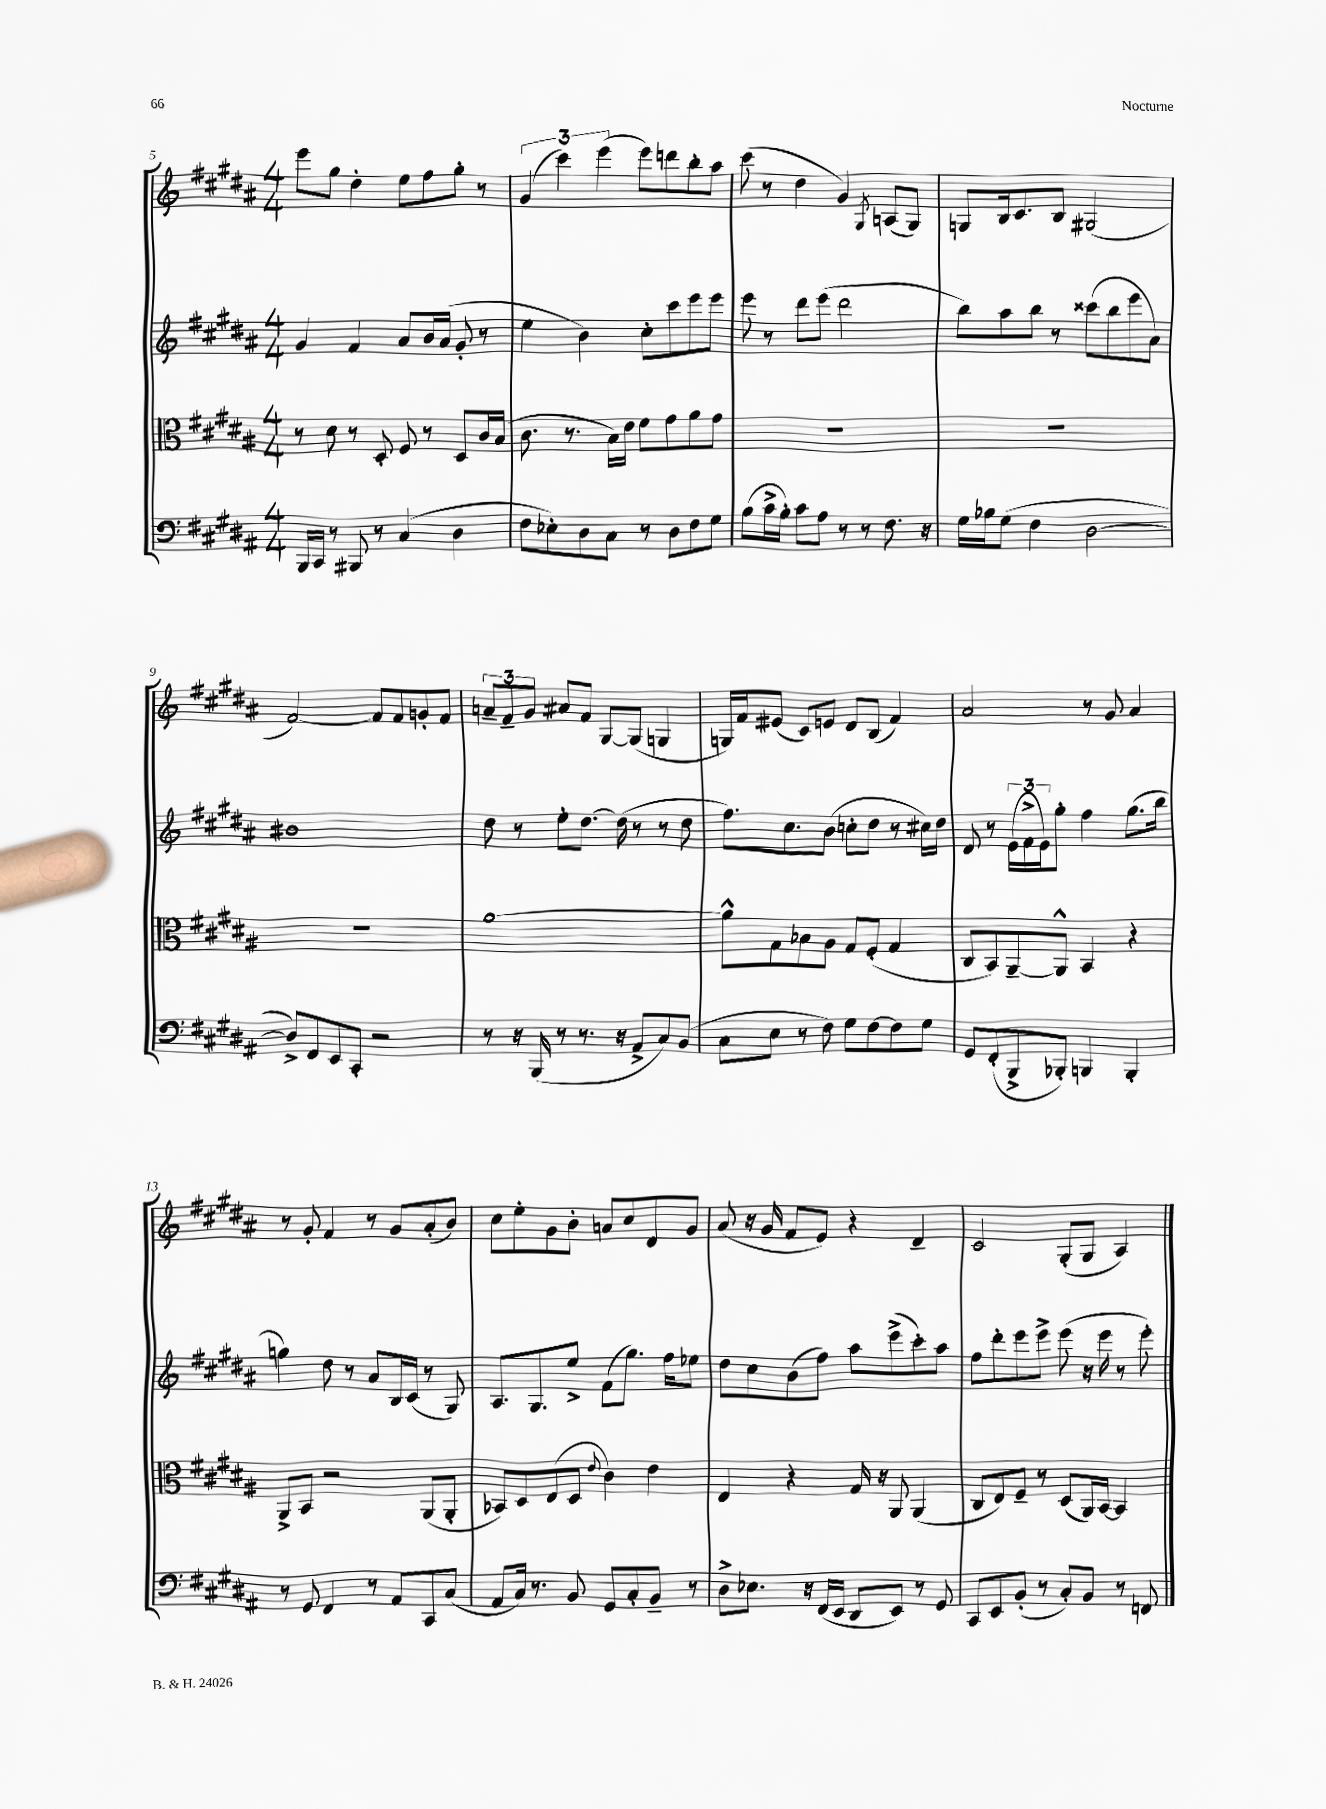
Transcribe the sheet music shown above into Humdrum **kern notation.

**kern	**kern	**kern	**kern
*staff4	*staff3	*staff2	*staff1
*clefF4	*clefC3	*clefG2	*clefG2
*k[f#c#g#d#a#]	*k[f#c#g#d#a#]	*k[f#c#g#d#a#]	*k[f#c#g#d#a#]
*M4/4	*M4/4	*M4/4	*M4/4
16BBB	8r	4g#	8eee
16CC#	.	.	.
8r	8d#	.	8gg#
8BBB#	8r	4f#	4dd#'
8r	8D#'	.	.
(4C#	8F#	8a#	8ee
.	8r	16b	8ff#
.	.	(16a#	.
4D#	8D#	8g#'	8gg#'
.	16c#	8r	8r
.	(16B	.	.
=	=	=	=
8F#	8.c#	4ee	(6g#
8E-')	.	.	.
.	.	.	6ccc#)
.	8.r	.	.
8D#	.	4b)	.
.	.	.	(6eee
8C#	16B)	.	.
.	16e	.	.
8r	8f#	8cc#'	8eee)
8D#	8g#	8ccc#	8ddd
8F#	8a#	8eee	8bb'
8G#	8g#	8eee	8aa#
=	=	=	=
(8B	1r	8eee	(8ccc#
16c#^	.	8r	8r
16B')	.	.	.
8c#	.	8ddd#	4dd#
8A#	.	(8eee	.
8r	.	2ddd#	4g#)
8r	.	.	.
.	.	.	8qG#
8.F#	.	.	(8A
.	.	.	8G#)
16r	.	.	.
=	=	=	=
16G#	1r	8bb)	8G
16B-	.	.	.
(8G#	.	8aa#	16B
.	.	.	8.c#
4F#	.	8bb	.
.	.	8r	8B
[2D#	.	(8ccc##	(2G#
.	.	8bb	.
.	.	8eee	.
.	.	8a#)	.
=	=	=	=
8D#^])	1r	1b#	[2f#)
8FF#	.	.	.
8EE	.	.	.
8CC#'	.	.	.
2r	.	.	8f#]
.	.	.	8f#
.	.	.	8g'
.	.	.	8f#
=	=	=	=
8r	[1a#	8dd#	12a~
.	.	.	12f#~
16r	.	8r	.
.	.	.	12g#
(16BBB	.	.	.
8r	.	8ee'	8a#
8.r	.	[8.dd#	8f#
.	.	.	[8G#
16r	.	(16dd#]	.
8AA#^	.	8r	(8G#]
8C#)	.	8r	4G
(8BB	.	8dd#	.
=	=	=	=
8C#	8a#^^]	8.ff#)	16G)
.	.	.	16f#
8E	8G#	.	(8e#
.	.	8.cc#	.
8r	8B-	.	8c#)
8F#)	8A#	(8b	8e
8G#	8G#	8cc'	8d#
[8F#	(8F#'	8dd#	(8B
8F#]	4G#	8r	4f#)
8G#	.	16cc#)	.
.	.	16dd#	.
=	=	=	=
8GG#	8C#	8d#	2a#
(8FF#'	8BB)	8r	.
8BBB^	[8AA#~	(24e	.
.	.	24f#^	.
.	.	24e)	.
8BBB-')	8AA#^^]	8gg#'	.
4BBB	4BB	4ff#	8r
.	.	.	8g#
4BBB'	4r	(8.gg#	4a#
.	.	16bb	.
=	=	=	=
8r	8AA#^	4gg)	8r
8GG#	8BB	.	8g#'
4FF#	2r	8dd#	4f#
.	.	8r	.
8r	.	8a#	8r
8AA#	.	16B	8g#
.	.	(16c#	.
8CC#	(8AA#	8r	(8a#'
(8C#	8AA#'	8G#)	8b)
=	=	=	=
8AA#	8BB-)	8.A#	8cc#
16C#)	8D#	.	8ee'
8.r	.	8.G#	.
.	(8E	.	8g#
8BB	8D#	8ee^	8b'
.	8qqe	.	.
8GG#	4c#)	(8f#	8a
8C#'	.	8.gg#)	8cc#
8BB~	4e	.	8d#
.	.	16ff#	.
8r	.	8ee-	8g#
=	=	=	=
8D#^	4E	8dd#	(8a#
8.E-	.	8cc#	16r
.	.	.	16g#
.	4r	(8b	8f#
16r	.	.	.
(16FF#	.	8ff#)	8e)
16EE	.	.	.
8DD#	16G#	8aa#	4r
.	16r	.	.
8EE)	8AA#	(8eee^	.
8r	(4AA#	8ccc#')	4d#~
8GG#	.	8aa#	.
=	=	=	=
8CC#	8C#	8ff#	2c#
8EE	8E)	8ddd#'	.
(8BB'	8F#~	8eee	.
8r	8r	8eee^	.
8C#')	(8D#	(8eee	(8G#'
8BB	16AA#)	16r	8G#
.	[16BB	16eee	.
8r	4BB]	8r	4A#)
8FF	.	8eee')	.
==	==	==	==
*-	*-	*-	*-
